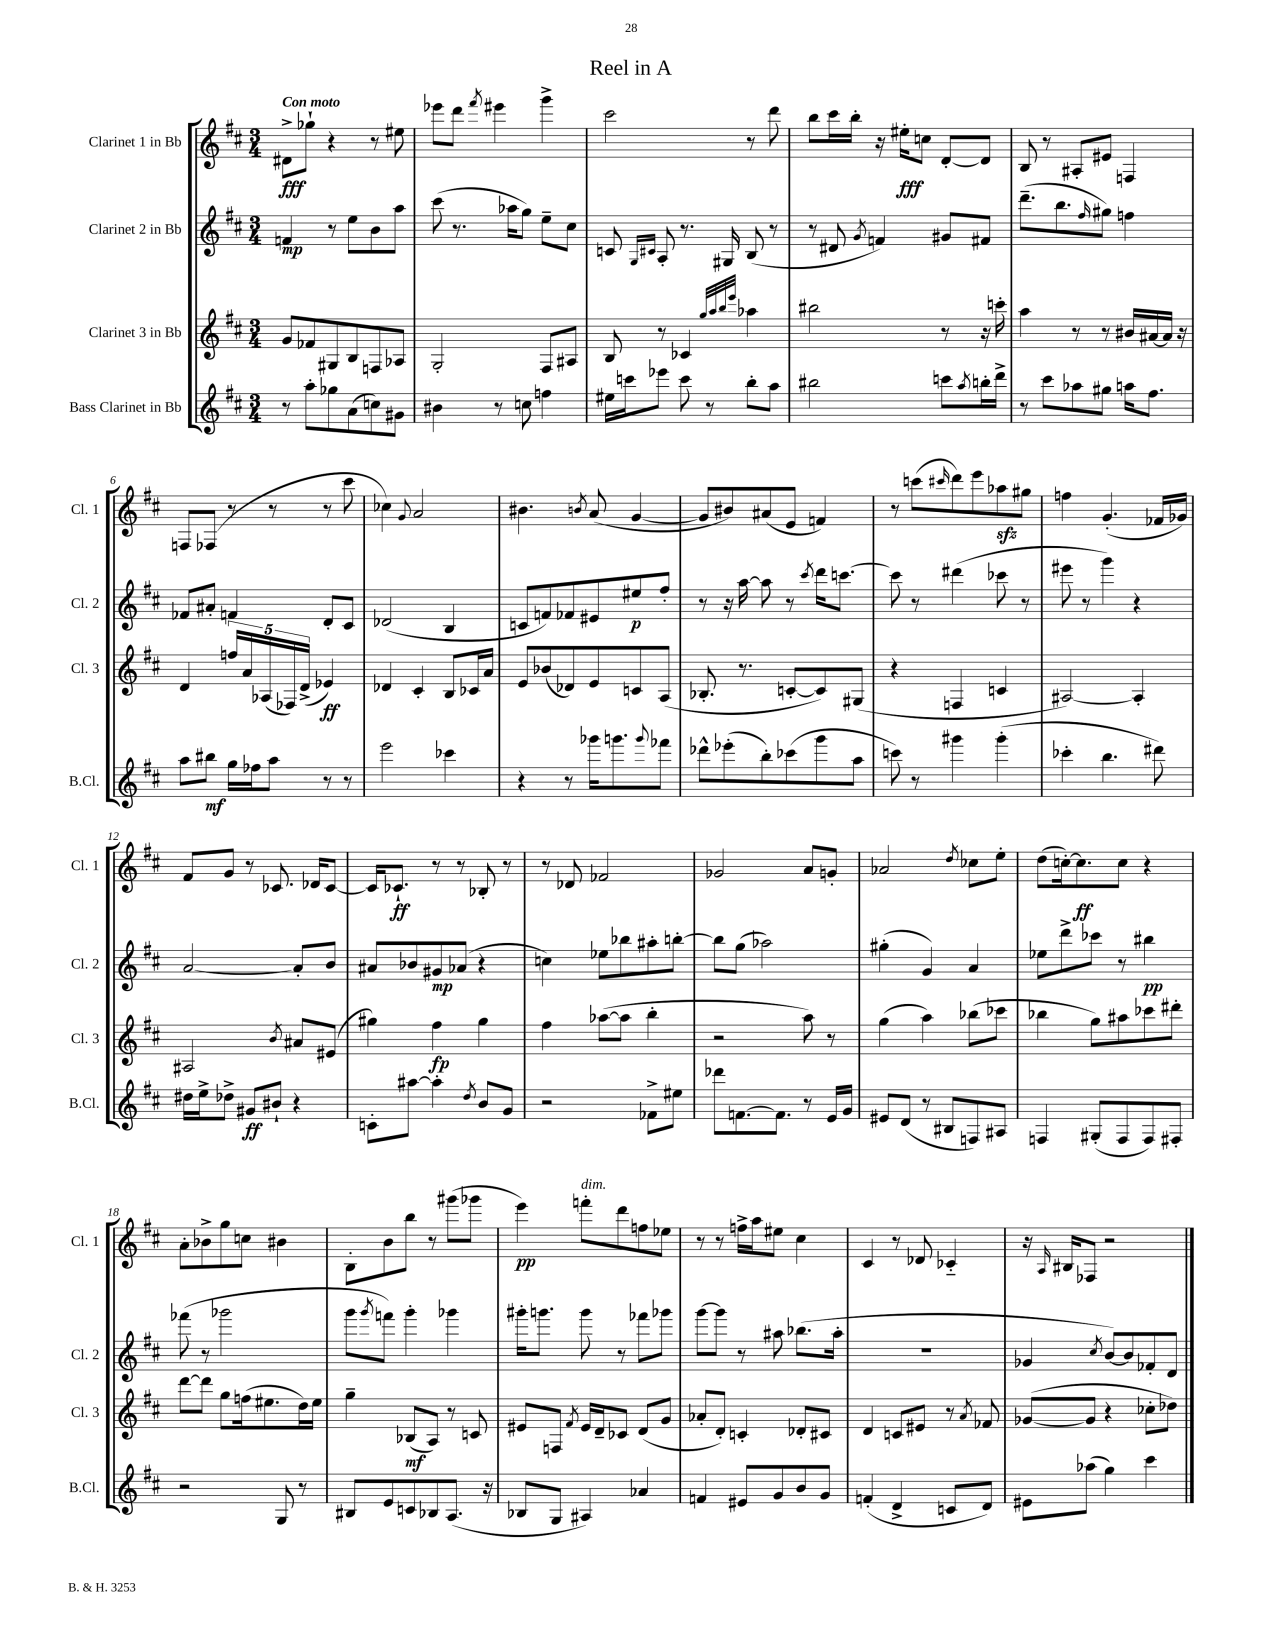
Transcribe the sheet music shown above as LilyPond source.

\header { title = "Reel in A" }
<<
\new StaffGroup <<
\new Staff = "s0" \with { instrumentName = "Clarinet 1 in Bb" shortInstrumentName = "Cl. 1" } {
    \clef treble \key d \major \numericTimeSignature \time 3/4 \tempo "Con moto"
    dis'8->\fff ges''8-! r4 r8 eis''8 |
    ees'''8 d'''8 \acciaccatura { fis'''8 } eis'''4 g'''4-> |
    cis'''2 r8 d'''8 |
    b''8 cis'''16 b''16-. r16 eis''16-.\fff c''8 d'8~-. d'8 |
    b8 r8 ais8-. eis'8 f4 |
    f8 fes8( r8 r8 r8 cis'''8 |
    ces''4) \appoggiatura { g'8 } a'2 |
    bis'4. \acciaccatura { b'8 } a'8( g'4~ |
    g'8 bis'8) ais'8( e'8 f'4) |
    r8 c'''8( \grace { cis'''16 } d'''8) e'''8 aes''8\sfz gis''8 |
    f''4 g'4.-.( fes'16 ges'16) |
    fis'8 g'8 r8 ces'8. des'16 ces'8~ |
    ces'16 ces'8.-!\ff r8 r8 bes8-. r8 |
    r8 des'8 fes'2 |
    ges'2 a'8 g'8-. |
    aes'2 \acciaccatura { d''8 } ces''8 e''8-. |
    d''8( c''16~-.) c''8.\ff c''8 r4 |
    a'8-. bes'8-> g''8 c''8 bis'4 |
    b8-. b'8 b''8 r8 gis'''8( ges'''8 |
    e'''4\pp) f'''8-.^\markup { \italic "dim." } d'''8 f''8 ees''8 |
    r8 r8 f''16-> a''16 eis''8 cis''4 |
    cis'4 r8 des'8 ces'4-_ |
    r16 \grace { a16 } bis16 fes8 r2 \bar "|." |
}
\new Staff = "s1" \with { instrumentName = "Clarinet 2 in Bb" shortInstrumentName = "Cl. 2" } {
    \clef treble \key d \major \numericTimeSignature \time 3/4
    f'4\mp r8 e''8 b'8 a''8 |
    cis'''8( r8. aes''16 g''8) e''8-- cis''8 |
    c'8 \grace { g16 cis'16 } a8-. r8. gis16 b8( r8 |
    r8 dis'8 \acciaccatura { g'8 } f'4) gis'8 fis'8 |
    d'''8.--( b''8. \grace { fis''16 } gis''8) f''4 |
    fes'8 ais'8-. f'4 d'8-. cis'8 |
    des'2( b4 |
    c'8 f'8) fes'8 eis'8 eis''8\p fis''8-. |
    r8 r16 a''16~ a''8 r8 \acciaccatura { cis'''8 } d'''16 c'''8.~ |
    c'''8 r8 dis'''4( ces'''8 r8 |
    eis'''8 r8 g'''4) r4 |
    a'2~ a'8-. b'8 |
    ais'8 bes'8 gis'8\mp aes'8( r4 |
    c''4) ees''8 bes''8 ais''8-. b''8~-. |
    b''8 g''8( aes''2) |
    gis''4-.( g'4) a'4 |
    ees''8 d'''8-> ces'''8 r8 bis''4\pp |
    fes'''8( r8 ges'''2 |
    g'''8 \acciaccatura { g'''8 } f'''8) g'''4-. ges'''4 |
    gis'''16-. g'''8. g'''8 r8 fes'''8 ges'''8 |
    g'''8~ g'''8 r8 ais''8 bes''8.( ais''16-. |
    R2. |
    ges'4 \acciaccatura { cis''8 } b'8~) b'8 fes'8-. d'8 \bar "|." |
}
\new Staff = "s2" \with { instrumentName = "Clarinet 3 in Bb" shortInstrumentName = "Cl. 3" } {
    \clef treble \key d \major \numericTimeSignature \time 3/4
    g'8 fes'8 gis8 b8 f8 aes8 |
    g2-. fis8 ais8 |
    b8 r8 ces'4 \grace { g''32 a''32 b''32 e'''32 } aes''4 |
    bis''2 r8 r16 c'''16-. |
    a''4 r8 r8 bis'16 ais'16~ ais'16 r16 |
    d'4 \tuplet 5/4 { f''16 a'16 aes16( fes16) d'16->( } ees'4\ff) |
    des'4 cis'4-. b8 ces'16 a'16 |
    e'8 bes'8( des'8) e'8 c'8 a8( |
    bes8.-. r8. c'8~-. c'8) gis8( |
    r4 f4 c'4 |
    ais2~) ais4-. |
    ais2 \acciaccatura { b'8 } ais'8 eis'8( |
    gis''4) fis''4\fp gis''4 |
    fis''4 aes''8~( aes''8 b''4-. |
    r2 a''8) r8 |
    g''4( a''4) bes''8( ces'''8 |
    bes''4 g''8) ais''8 ces'''8 dis'''8-. |
    d'''8~ d'''8 g''8 f''16( eis''8. d''16) eis''16 |
    g''4-- bes8\mf( a8) r8 c'8 |
    eis'8 f8 \acciaccatura { fis'8 } eis'16 d'16-- ces'8 d'8( g'8 |
    aes'8-. d'8-.) c'4-. des'8-. cis'8 |
    d'4 c'8 eis'8 r8 \acciaccatura { a'8 } fes'8 |
    ges'8~( ges'8 r4 ces''8-. des''8) \bar "|." |
}
\new Staff = "s3" \with { instrumentName = "Bass Clarinet in Bb" shortInstrumentName = "B.Cl." } {
    \clef treble \key d \major \numericTimeSignature \time 3/4
    r8 a''8-. ges''8 a'8( c''8) gis'8 |
    bis'4 r8 c''8 f''4 |
    eis''16 c'''16 ees'''8 c'''8 r8 b''8-. a''8 |
    bis''2 c'''8 \acciaccatura { a''8 } b''16-. d'''16-> |
    r8 cis'''8 aes''8 gis''8 a''16 fis''8. |
    a''8 bis''8\mf g''16 fes''16 a''8 r8 r8 |
    e'''2 ces'''4 |
    r4 r8 ges'''16 g'''8. \appoggiatura { g'''8 } fes'''8 |
    des'''8-^ ees'''8-.( b''8-.) ces'''8( g'''8 a''8 |
    c'''8) r8 gis'''4 gis'''4-.( |
    ces'''4-. b''4. dis'''8) |
    dis''16 e''16-> des''8-> gis'8\ff bis'8-! r4 |
    c'8-. ais''8~ ais''4-. \acciaccatura { d''8 } b'8 g'8 |
    r2 fes'8-> eis''8 |
    des'''8 f'8.~ f'8. r8 e'16 g'16 |
    eis'8 d'8( r8 bis8 f8) ais8 |
    f4 gis8-.( f8 f8) fis8-. |
    r2 g8 r8 |
    bis8 e'8 c'8 bes8 a8.( r16 |
    bes8 g8 ais4) aes'4 |
    f'4 eis'8 g'8 b'8 g'8 |
    f'4-.( d'4-> c'8 d'8) |
    eis'8 aes''8( g''4) cis'''4 \bar "|." |
}
>>
>>
